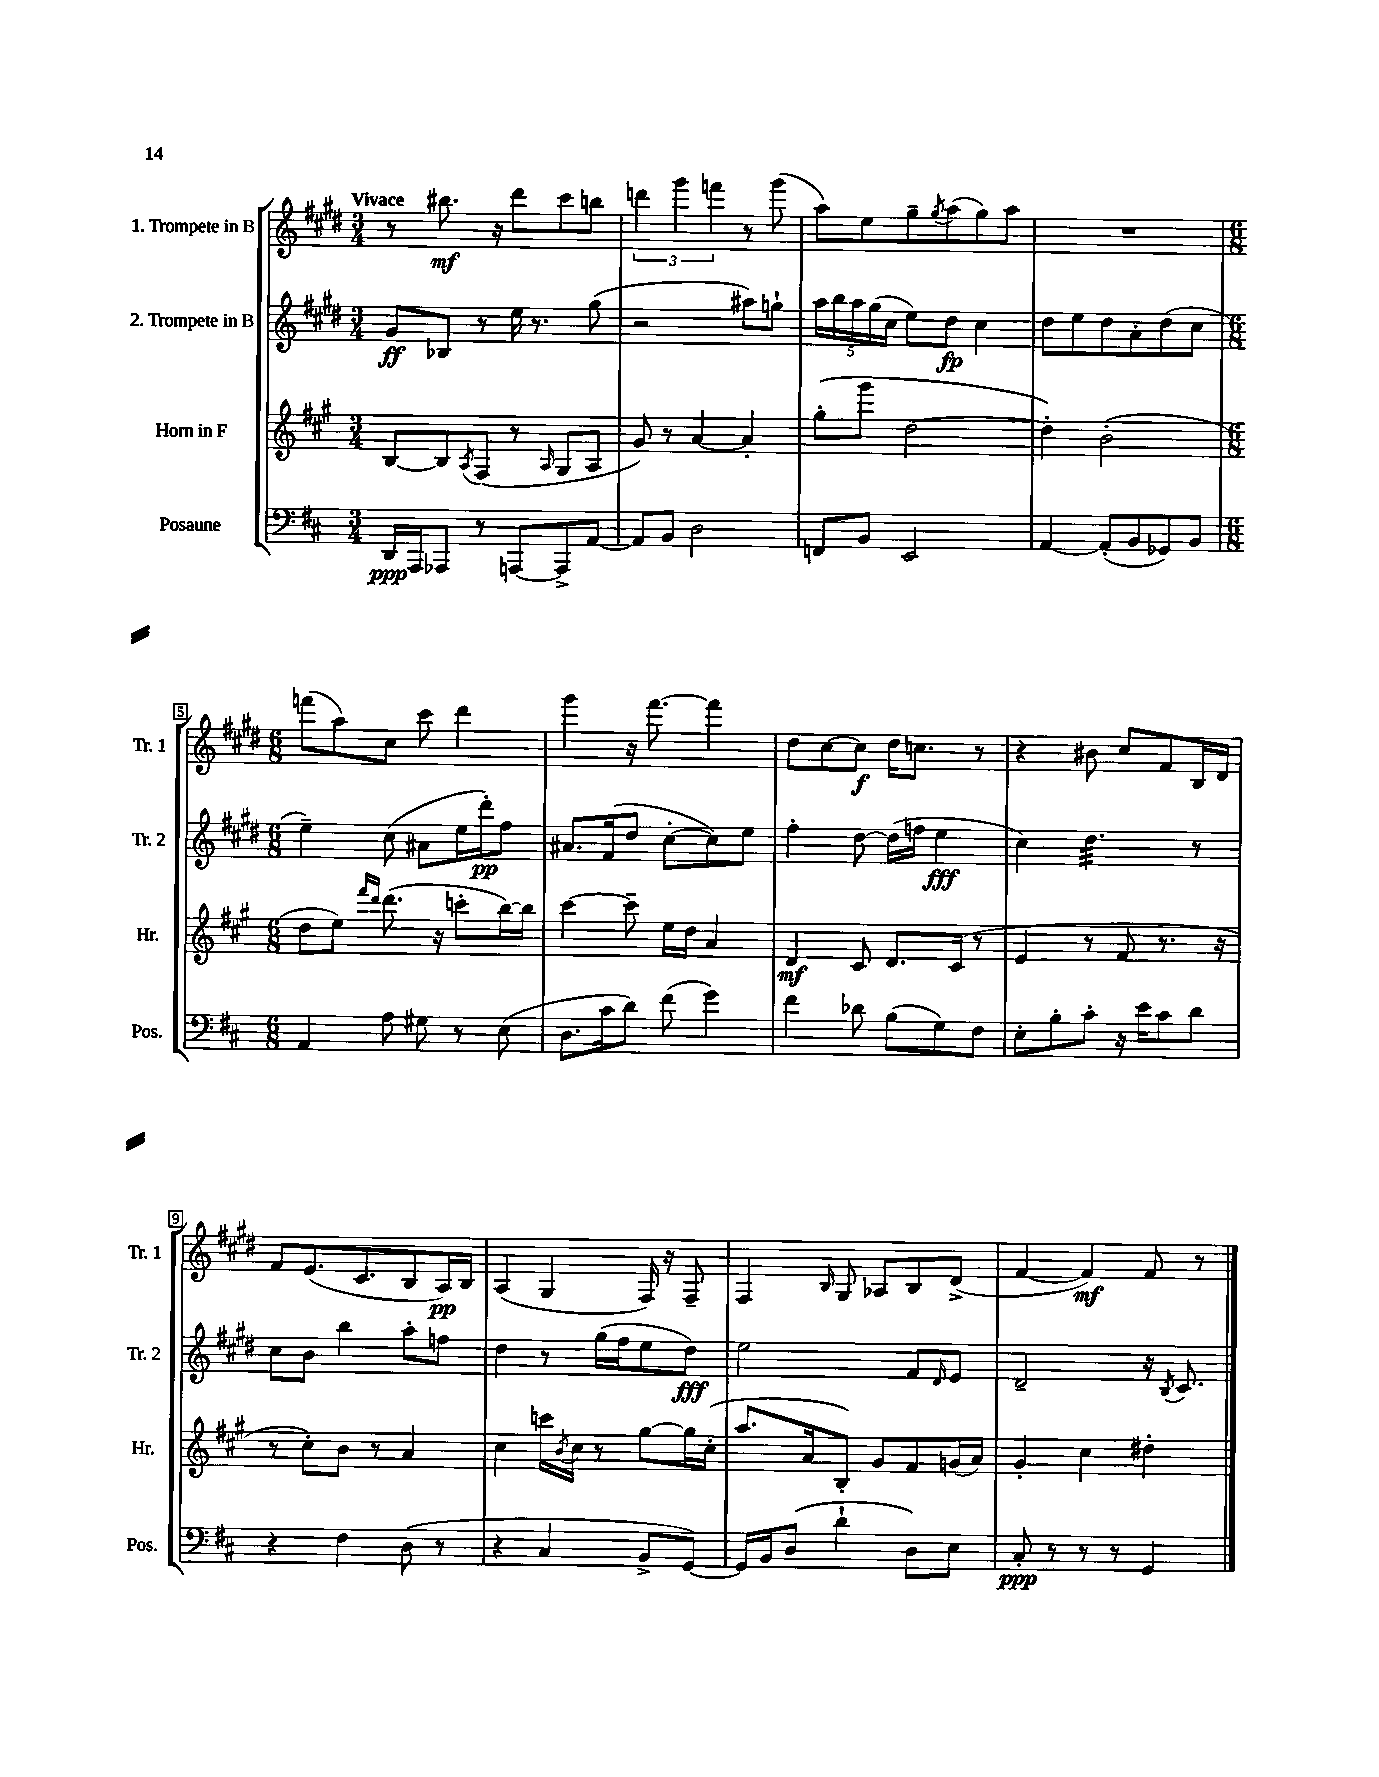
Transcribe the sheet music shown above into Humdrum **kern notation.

**kern	**dynam	**kern	**dynam	**kern	**dynam	**kern	**dynam
*part4	*part4	*part3	*part3	*part2	*part2	*part1	*part1
*staff4	*staff4	*staff3	*staff3	*staff2	*staff2	*staff1	*staff1
*I"Posaune	*	*I"Horn in F	*	*I"2. Trompete in B	*	*I"1. Trompete in B	*
*I'Pos.	*	*I'Hr.	*	*I'Tr. 2	*	*I'Tr. 1	*
*clefF4	*	*clefG2	*	*clefG2	*	*clefG2	*
*k[f#c#]	*	*k[f#c#g#]	*	*k[f#c#g#d#]	*	*k[f#c#g#d#]	*
*M3/4	*	*M3/4	*	*M3/4	*	*M3/4	*
=1	=1	=1	=1	=1	=1	=1	=1
!	!	!	!	!	!	!LO:TX:a:B:t=Vivace	!
16DD/LL	ppp	[8B/L	.	8g#/L	ff	8r	.
16AAA/J	.	.	.	.	.	.	.
8AAA-X/J	.	8B/]	.	8B-X/J	.	8.bb#X\	mf
.	.	8qA/	.	.	.	.	.
8r	.	(8F#/J	.	8r	.	.	.
.	.	.	.	.	.	16r	.
[8AAAn/L	.	8r	.	16ee\	.	8ddd#\L	.
.	.	.	.	8.r	.	.	.
.	.	16qqA/	.	.	.	.	.
8AAA^/]	.	8G#/L	.	.	.	8ccc#\	.
[8AA/J	.	8A/J	.	(8gg#\	.	8bbn\J	.
=2	=2	=2	=2	=2	=2	=2	=2
8AA/L]	.	8g#/)	.	2r	.	6dddn\	.
8BB/J	.	8r	.	.	.	.	.
.	.	.	.	.	.	6ggg#\	.
2D\	.	[4a/	.	.	.	.	.
.	.	.	.	.	.	6fffn\	.
.	.	4a'/]	.	8aa#X\L)	.	8r	.
.	.	.	.	8ggn`\J	.	(8ggg#\	.
=3	=3	=3	=3	=3	=3	=3	=3
8FFn/L	.	(8gg#'\L	.	20aa\LL	.	8aa\L)	.
.	.	.	.	20bb\	.	.	.
.	.	.	.	20aa\	.	.	.
8BB/J	.	8ggg#\J	.	.	.	8ee\	.
.	.	.	.	(20gg#\	.	.	.
.	.	.	.	20cc#\JJ	.	.	.
2EE/	.	[2dd\	.	8ee\L)	.	8gg#~\	.
.	.	.	.	.	.	8qgg#/	.
.	.	.	.	8dd#\J	fp	(8aa\	.
.	.	.	.	4cc#\	.	8gg#\)	.
.	.	.	.	.	.	8aa\J	.
=4	=4	=4	=4	=4	=4	=4	=4
[4AA/	.	4dd'\])	.	8dd#\L	.	2.r	.
.	.	.	.	8ee\	.	.	.
(8AA'/L]	.	(2b'\	.	8dd#\	.	.	.
8BB/	.	.	.	8a'\	.	.	.
8GG-X/)	.	.	.	(8dd#\	.	.	.
8BB/J	.	.	.	8cc#\J	.	.	.
!!LO:LB:g=z
=5	=5	=5	=5	=5	=5	=5	=5
*M6/8	*	*M6/8	*	*M6/8	*	*M6/8	*
4AA/	.	8dd\L	.	4ee~\)	.	(8fffn\L	.
.	.	8ee\J)	.	.	.	8aa\)	.
.	.	16qqfff#/LL	.	.	.	.	.
.	.	16qqddd/JJ	.	.	.	.	.
8A\	.	(8.ddd\	.	(8cc#\	.	8cc#\J	.
8G#X\	.	.	.	8a#X\L	.	8ccc#\	.
.	.	16r	.	.	.	.	.
8r	.	8cccn'\L	.	16ee\L	.	4ddd#\	.
.	.	.	.	16ddd#'\J)	pp	.	.
(8E\	.	[16bb\L)	.	8ff#\J	.	.	.
.	.	16bb\JJ]	.	.	.	.	.
=6	=6	=6	=6	=6	=6	=6	=6
8.D\L	.	[4ccc#\	.	8.a#X/L	.	4ggg#\	.
16c#\k	.	.	.	(16f#/k	.	.	.
8d\J)	.	8ccc#~\]	.	8dd#/J	.	16r	.
.	.	.	.	.	.	[8.fff#\	.
(8f#\	.	16ee\LL	.	[8cc#'\L	.	.	.
.	.	16dd\JJ	.	.	.	.	.
4g\)	.	4a/	.	8cc#\])	.	4fff#\]	.
.	.	.	.	8ee\J	.	.	.
=7	=7	=7	=7	=7	=7	=7	=7
4f#\	.	4d/	mf	4ff#'\	.	8dd#\L	.
.	.	.	.	.	.	[8cc#\	.
8d-X\	.	8c#/	.	[8dd#\	.	8cc#\J]	f
(8B\L	.	8.d/L	.	(16dd#\LL]	.	16dd#\KL	.
.	.	.	.	16ffn\JJ	.	8.ccn\J	.
8G\)	.	.	.	4ee\	fff	.	.
.	.	(16c#/Jk	.	.	.	.	.
8F#\J	.	8r	.	.	.	8r	.
=8	=8	=8	=8	=8	=8	=8	=8
8E'\L	.	4e/	.	4cc#\)	.	4r	.
8B'\	.	.	.	.	.	.	.
*	*	*	*	*tremolo	*	*	*
8c#'\J	.	8r	.	32dd#\LLL	.	8b#X\	.
.	.	.	.	32dd#\	.	.	.
.	.	.	.	32dd#\	.	.	.
.	.	.	.	32dd#\	.	.	.
16r	.	8f#/	.	32dd#\	.	8cc#/L	.
.	.	.	.	32dd#\	.	.	.
16e\KL	.	.	.	32dd#\	.	.	.
.	.	.	.	32dd#\	.	.	.
8c#\	.	8.r	.	32dd#\	.	8f#/	.
.	.	.	.	32dd#\	.	.	.
.	.	.	.	32dd#\	.	.	.
.	.	.	.	32dd#\JJJ	.	.	.
*	*	*	*	*Xtremolo	*	*	*
8d\J	.	.	.	8r	.	16B/L	.
.	.	16r	.	.	.	16d#/JJ	.
!!LO:LB:g=z
=9	=9	=9	=9	=9	=9	=9	=9
4r	.	8r	.	8cc#\L	.	8f#/L	.
.	.	8cc#'\L)	.	8b\J	.	(8.e/	.
4F#\	.	8b\J	.	4bb\	.	.	.
.	.	.	.	.	.	8.c#/	.
.	.	8r	.	.	.	.	.
(8D\	.	4a/	.	8aa'\L	.	8B/	.
8r	.	.	.	8ffn\J	.	16A/L)	pp
.	.	.	.	.	.	16B/JJ	.
=10	=10	=10	=10	=10	=10	=10	=10
4r	.	4cc#\	.	4dd#\	.	(4A/	.
4C#/	.	16cccn\LL	.	8r	.	4G#/	.
.	.	8qb/	.	.	.	.	.
.	.	16cc#\JJ	.	.	.	.	.
.	.	8r	.	(16gg#\LL	.	.	.
.	.	.	.	16ff#\J	.	.	.
8BB^/L	.	[8gg#\L	.	8ee\	.	16F#/)	.
.	.	.	.	.	.	16r	.
[8GG/J)	.	16gg#\L]	.	8dd#\J)	fff	8F#~/	.
.	.	(16cc#'\JJ	.	.	.	.	.
=11	=11	=11	=11	=11	=11	=11	=11
16GG/LL]	.	8.aa/L	.	2ee\	.	4F#/	.
16BB/J	.	.	.	.	.	.	.
(8D/J	.	.	.	.	.	.	.
.	.	16a/k	.	.	.	.	.
.	.	.	.	.	.	16qqB/	.
4d`\	.	8B'/J)	.	.	.	8G#/	.
.	.	8g#/L	.	.	.	8A-X/L	.
8D\L)	.	8f#/	.	8f#/L	.	8B/	.
.	.	.	.	16qqd#/	.	.	.
8E\J	.	(16gn/L	.	8e/J	.	(8d#^/J	.
.	.	16a/JJ)	.	.	.	.	.
=12	=12	=12	=12	=12	=12	=12	=12
8C#'/	ppp	4g#'/	.	2d#~/	.	[4f#/	.
8r	.	.	.	.	.	.	.
8r	.	4cc#\	.	.	.	4f#/])	mf
8r	.	.	.	.	.	.	.
4GG/	.	4dd#X'\	.	16r	.	8f#/	.
.	.	.	.	8qB/	.	.	.
.	.	.	.	8.c#/	.	.	.
.	.	.	.	.	.	8r	.
==	==	==	==	==	==	==	==
*-	*-	*-	*-	*-	*-	*-	*-
